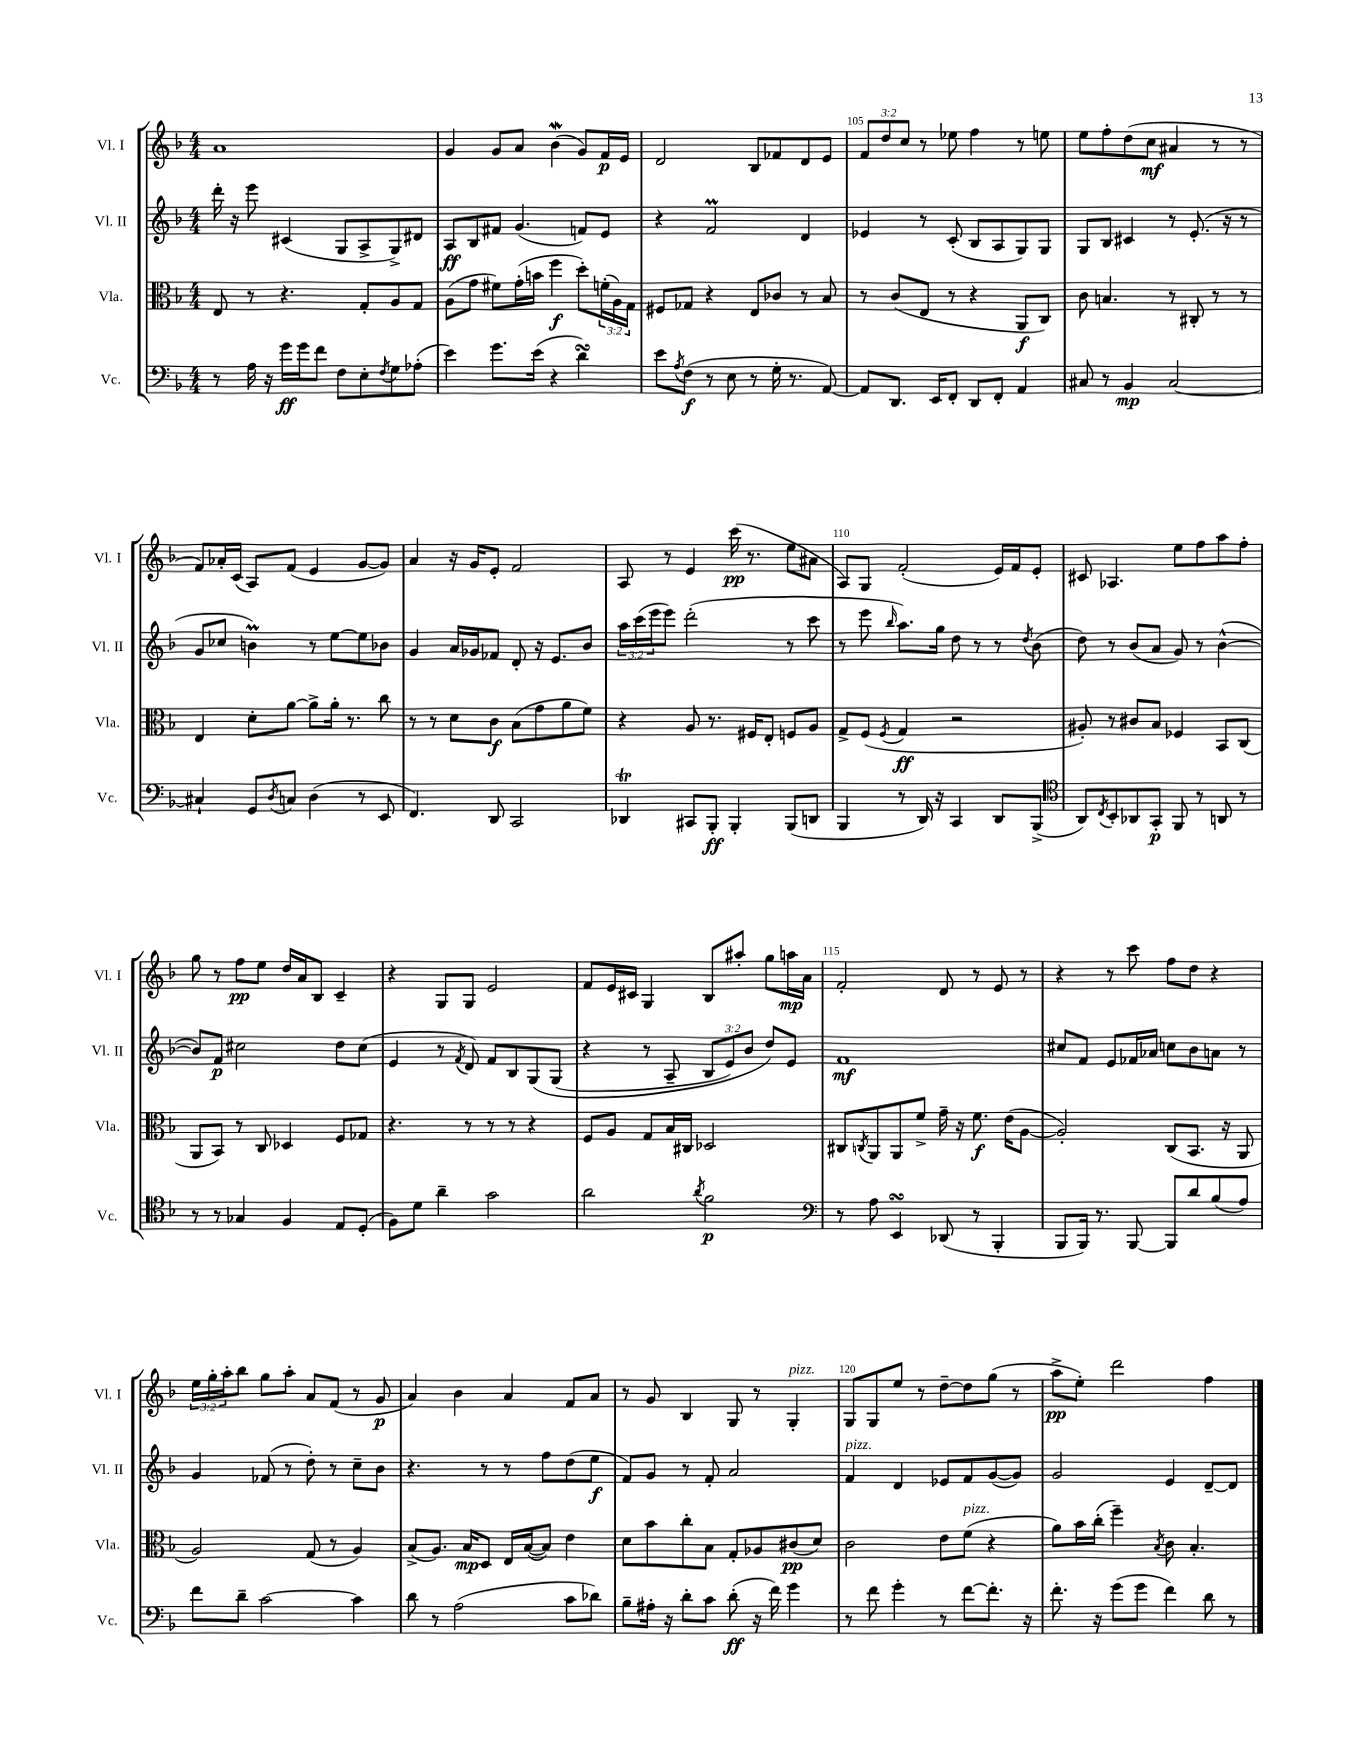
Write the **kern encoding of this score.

**kern	**dynam	**kern	**dynam	**kern	**dynam	**kern	**dynam
*part4	*part4	*part3	*part3	*part2	*part2	*part1	*part1
*staff4	*staff4	*staff3	*staff3	*staff2	*staff2	*staff1	*staff1
*I"Vc.	*	*I"Vla.	*	*I"Vl. II	*	*I"Vl. I	*
*I'Vc.	*	*I'Vla.	*	*I'Vl. II	*	*I'Vl. I	*
*clefF4	*	*clefC3	*	*clefG2	*	*clefG2	*
*k[b-]	*	*k[b-]	*	*k[b-]	*	*k[b-]	*
*M4/4	*	*M4/4	*	*M4/4	*	*M4/4	*
=102	=102	=102	=102	=102	=102	=102	=102
8r	.	8E/	.	16ddd'\	.	1a	.
.	.	.	.	16r	.	.	.
16A\	.	8r	.	8eee\	.	.	.
16r	.	.	.	.	.	.	.
16g\LL	ff	4.r	.	(4c#X/	.	.	.
16g\J	.	.	.	.	.	.	.
8f\J	.	.	.	.	.	.	.
8F\L	.	.	.	8G/L	.	.	.
8E'\	.	8G'/L	.	8A^/	.	.	.
8qF/	.	.	.	.	.	.	.
8G\	.	8A/	.	8G^/)	.	.	.
(8A-X'\J	.	8G/J	.	8d#X/J	.	.	.
=103	=103	=103	=103	=103	=103	=103	=103
4e\)	.	(8A\L	.	8A/L	ff	4g/	.
.	.	8g\J	.	8B-/	.	.	.
8.g\L	.	8f#X\L)	.	8f#X/J	.	8g/L	.
.	.	(16g'\L	.	(4.g/	.	8a/J	.
(16e\Jk	.	16bn\JJ	.	.	.	.	.
4r	.	4ff\	f	.	.	(4b-w\	.
4dsSSS\)	.	8dd'\L)	.	8fn/L)	.	8g/L)	.
.	.	(24fn'\L	.	8e/J	.	16f/L	p
.	.	24A\)	.	.	.	.	.
.	.	.	.	.	.	16e/JJ	.
.	.	24G\JJ	.	.	.	.	.
=104	=104	=104	=104	=104	=104	=104	=104
8e\L	.	8F#X/L	.	4r	.	2d/	.
8qA/	.	.	.	.	.	.	.
(8F\J	f	8G-X/J	.	.	.	.	.
8r	.	4r	.	2fM/	.	.	.
8E\	.	.	.	.	.	.	.
8r	.	8E/L	.	.	.	8B-/L	.
16G'\	.	8c-X/J	.	.	.	8f-X/	.
8.r	.	.	.	.	.	.	.
.	.	8r	.	4d/	.	8d/	.
[8AA/)	.	8B-/	.	.	.	8e/J	.
=105	=105	=105	=105	=105	=105	=105	=105
8AA/L]	.	8r	.	4e-X/	.	12f/L	.
.	.	.	.	.	.	12dd/	.
8.DD/J	.	(8c/L	.	.	.	.	.
.	.	.	.	.	.	12cc/J	.
.	.	8E/J	.	8r	.	8r	.
16EE/KL	.	.	.	.	.	.	.
8FF'/J	.	8r	.	(8c'/	.	8ee-X\	.
8DD/L	.	4r	.	8B-/L	.	4ff\	.
8FF'/J	.	.	.	8A/	.	.	.
4AA/	.	8AA/L	f	8G/)	.	8r	.
.	.	8C/J)	.	8G/J	.	8een\	.
=106	=106	=106	=106	=106	=106	=106	=106
8C#X/	.	8c\	.	8G/L	.	8ee\L	.
8r	.	4.Bn/	.	8B-/J	.	8ff'\	.
4BB-/	mp	.	.	4c#X/	.	(8dd\	.
.	.	.	.	.	.	8cc\J	mf
[2C#/	.	8r	.	8r	.	4a#X/	.
.	.	8C#X'/	.	(8.e'/	.	.	.
.	.	8r	.	.	.	8r	.
.	.	.	.	16r	.	.	.
.	.	8r	.	8r	.	8r	.
!!LO:LB:g=z
=107	=107	=107	=107	=107	=107	=107	=107
4C#X`/]	.	4E/	.	8g/L	.	8f/L)	.
.	.	.	.	8cc-X/J	.	16a-X'/L	.
.	.	.	.	.	.	(16c/JJ	.
8GG/L	.	8d'\L	.	4bnm\)	.	8A/L)	.
8qD/	.	.	.	.	.	.	.
8Cn/J	.	[8a\J	.	.	.	(8f/J	.
(4D\	.	8a^\L]	.	8r	.	4e/	.
.	.	16a'\Jk	.	[8ee\L	.	.	.
.	.	8.r	.	.	.	.	.
8r	.	.	.	8ee\]	.	[8g/L	.
8EE/	.	8cc\	.	8b-X\J	.	8g/J])	.
=108	=108	=108	=108	=108	=108	=108	=108
4.FF/)	.	8r	.	4g/	.	4a/	.
.	.	8r	.	.	.	.	.
.	.	8d\L	.	16a/LL	.	16r	.
.	.	.	.	16g-X/J	.	16g/KL	.
8DD/	.	8c\J	f	8f-X/J	.	8e'/J	.
2CC/	.	(8B-\L	.	8d'/	.	2f/	.
.	.	8g\	.	16r	.	.	.
.	.	.	.	8.e/L	.	.	.
.	.	8a\	.	.	.	.	.
.	.	8f\J)	.	8b-/J	.	.	.
=109	=109	=109	=109	=109	=109	=109	=109
4DD-XT/	.	4r	.	24aa\LL	.	8A/	.
.	.	.	.	(24ccc\	.	.	.
.	.	.	.	24eee\J	.	.	.
.	.	.	.	8eee\J)	.	8r	.
8CC#X/L	.	8A/	.	(2ddd'\	.	4e/	.
8BBB-'/J	ff	8.r	.	.	.	.	.
4BBB-'/	.	.	.	.	.	(16ccc\	pp
.	.	16F#X/KL	.	.	.	8.r	.
.	.	8E'/J	.	.	.	.	.
(8BBB-/L	.	8Fn/L	.	8r	.	8ee\L	.
8DDn/J	.	8A/J	.	8ccc\	.	8a#X\J	.
=110	=110	=110	=110	=110	=110	=110	=110
4BBB-/	.	8G^/L	.	8r	.	8A/L)	.
.	.	(8F/J	.	8eee\	.	8G/J	.
.	.	8qF/	.	16qqbb-/	.	.	.
8r	.	4G/	ff	8.aa\L)	.	(2f'/	.
16DD/)	.	.	.	.	.	.	.
16r	.	.	.	16gg\Jk	.	.	.
4CC/	.	2r	.	8dd\	.	.	.
.	.	.	.	8r	.	.	.
8DD/L	.	.	.	8r	.	16e/LL)	.
.	.	.	.	.	.	16f/J	.
.	.	.	.	8qdd/	.	.	.
(8BBB-^/J	.	.	.	(8b-\	.	8e'/J	.
=111	=111	=111	=111	=111	=111	=111	=111
*clefC4	*	*	*	*	*	*	*
8AA/L)	.	8A#X'/)	.	8dd\)	.	8c#X/	.
8qC/	.	.	.	.	.	.	.
8BB-'/	.	8r	.	8r	.	4.A-X/	.
8AA-X/	.	8c#X/L	.	(8b-/L	.	.	.
8GG'/J	p	8B-/J	.	8a/J	.	.	.
8FF/	.	4F-X/	.	8g/)	.	8ee\L	.
8r	.	.	.	8r	.	8ff\	.
8AAn/	.	8BB-/L	.	([4b-^^\	.	8aa\	.
8r	.	(8C/J	.	.	.	8ff'\J	.
!!LO:LB:g=z
=112	=112	=112	=112	=112	=112	=112	=112
8r	.	8AA/L	.	8b-/L])	.	8gg\	.
8r	.	8BB-/J)	.	8f/J	p	8r	.
4G-X/	.	8r	.	2cc#X\	.	8ff\L	pp
.	.	8C/	.	.	.	8ee\J	.
4F/	.	4D-X/	.	.	.	16dd/LL	.
.	.	.	.	.	.	16a/J	.
.	.	.	.	.	.	8B-/J	.
8E/L	.	8F/L	.	8dd\L	.	4c~/	.
(8D'/J	.	8G-X/J	.	(8cc#\J	.	.	.
=113	=113	=113	=113	=113	=113	=113	=113
8F\L)	.	4.r	.	4e/	.	4r	.
8d\J	.	.	.	.	.	.	.
4a~\	.	.	.	8r	.	8G/L	.
.	.	.	.	8qf/	.	.	.
.	.	8r	.	8d/)	.	8G/J	.
2g\	.	8r	.	8f/L	.	2e/	.
.	.	8r	.	8B-/	.	.	.
.	.	4r	.	(8G/	.	.	.
.	.	.	.	(8G/J	.	.	.
=114	=114	=114	=114	=114	=114	=114	=114
2a\	.	8F/L	.	4r	.	8f/L	.
.	.	8A/J	.	.	.	16e/L	.
.	.	.	.	.	.	16c#X/JJ	.
.	.	8G/L	.	8r	.	4G/	.
.	.	16B-/L	.	8A~/	.	.	.
.	.	16C#X/JJ	.	.	.	.	.
8qa/	.	.	.	.	.	.	.
2f\	p	2D-X/	.	12B-/L	.	8B-/L	.
.	.	.	.	12e/)	.	.	.
.	.	.	.	.	.	8aa#X'/J	.
.	.	.	.	12b-/J	.	.	.
.	.	.	.	8dd/L)	.	8gg\L	.
.	.	.	.	8e/J	.	16aan\L	mp
.	.	.	.	.	.	16a\JJ	.
=115	=115	=115	=115	=115	=115	=115	=115
*clefF4	*	*	*	*	*	*	*
8r	.	8C#X/L	.	1f	mf	2f'/	.
.	.	8qCn/	.	.	.	.	.
8A\	.	8AA/	.	.	.	.	.
4EEsSsS/	.	8AA/	.	.	.	.	.
.	.	8f^/J	.	.	.	.	.
(8DD-X/	.	16g~\	.	.	.	8d/	.
.	.	16r	.	.	.	.	.
8r	.	8.f\	f	.	.	8r	.
4BBB-'/	.	.	.	.	.	8e/	.
.	.	(16e\KL	.	.	.	.	.
.	.	[8A\J	.	.	.	8r	.
=116	=116	=116	=116	=116	=116	=116	=116
8BBB-/L	.	2A'/])	.	8cc#X/L	.	4r	.
16BBB-/Jk)	.	.	.	8f/J	.	.	.
8.r	.	.	.	.	.	.	.
.	.	.	.	8e/L	.	8r	.
[8BBB-/	.	.	.	16f-X/L	.	8ccc\	.
.	.	.	.	16a-X/JJ	.	.	.
8BBB-/L]	.	(8C/L	.	8ccn\L	.	8ff\L	.
8d/	.	8.BB-/J	.	8b-\	.	8dd\J	.
(8B-/	.	.	.	8an\J	.	4r	.
.	.	16r	.	.	.	.	.
8A/J)	.	8AA/	.	8r	.	.	.
!!LO:LB:g=z
=117	=117	=117	=117	=117	=117	=117	=117
8f\L	.	2A/)	.	4g/	.	24ee\LL	.
.	.	.	.	.	.	24gg'\	.
.	.	.	.	.	.	24aa'\J	.
8d~\J	.	.	.	.	.	8bb-\J	.
[2c\	.	.	.	(8f-X/	.	8gg\L	.
.	.	.	.	8r	.	8aa'\J	.
.	.	(8G/	.	8dd'\)	.	8a/L	.
.	.	8r	.	8r	.	(8f/J	.
4c\]	.	4A/)	.	8cc~\L	.	8r	.
.	.	.	.	8b-\J	.	8g/	p
=118	=118	=118	=118	=118	=118	=118	=118
8d\	.	(8B-^/L	.	4.r	.	4a/)	.
8r	.	8.A/J)	.	.	.	.	.
(2A\	.	.	.	.	.	4b-\	.
.	.	16B-/KL	mp	.	.	.	.
.	.	8D/J	.	8r	.	.	.
.	.	16E/LL	.	8r	.	4a/	.
.	.	([16B-/J	.	.	.	.	.
.	.	8B-/J])	.	8ff\L	.	.	.
8c\L	.	4e\	.	(8dd\	.	8f/L	.
8d-X\J)	.	.	.	8ee\J	f	8a/J	.
=119	=119	=119	=119	=119	=119	=119	=119
8B-~\L	.	8d\L	.	8f/L)	.	8r	.
16A#X'\Jk	.	8b-\	.	8g/J	.	8g/	.
16r	.	.	.	.	.	.	.
8d'\L	.	8cc'\	.	8r	.	4B-/	.
8c\J	.	8B-\J	.	8f'/	.	.	.
(8d'\	ff	8G'/L	.	2a/	.	8G/	.
16r	.	8A-X/	.	.	.	8r	.
16f\)	.	.	.	.	.	.	.
!	!	!	!	!	!	!LO:TX:a:i:t=pizz.	!
4g\	.	(8c#X/	pp	.	.	4G'/	.
.	.	8d/J)	.	.	.	.	.
=120	=120	=120	=120	=120	=120	=120	=120
!	!	!	!	!LO:TX:a:i:t=pizz.	!	!	!
8r	.	2c\	.	4f/	.	8G/L	.
8f\	.	.	.	.	.	8G/	.
4g'\	.	.	.	4d/	.	8ee/J	.
.	.	.	.	.	.	8r	.
8r	.	8e\L	.	8e-X/L	.	[8dd~\L	.
!	!	!LO:TX:a:i:t=pizz.	!	!	!	!	!
[8f\L	.	(8f\J	.	8f/	.	8dd\]	.
8.f'\J]	.	4r	.	([8g/	.	(8gg\J	.
.	.	.	.	8g/J])	.	8r	.
16r	.	.	.	.	.	.	.
=121	=121	=121	=121	=121	=121	=121	=121
8.f'\	.	8a\L)	.	2g/	.	8aa^\L	pp
.	.	16b-\L	.	.	.	8ee'\J)	.
16r	.	(16cc'\JJ	.	.	.	.	.
(8g\L	.	4ff~\)	.	.	.	2ddd\	.
8g\J	.	.	.	.	.	.	.
.	.	8qB-/	.	.	.	.	.
4f\)	.	8c\	.	4e/	.	.	.
.	.	4.B-'/	.	.	.	.	.
8d\	.	.	.	[8d~/L	.	4ff\	.
8r	.	.	.	8d/J]	.	.	.
==	==	==	==	==	==	==	==
*-	*-	*-	*-	*-	*-	*-	*-
